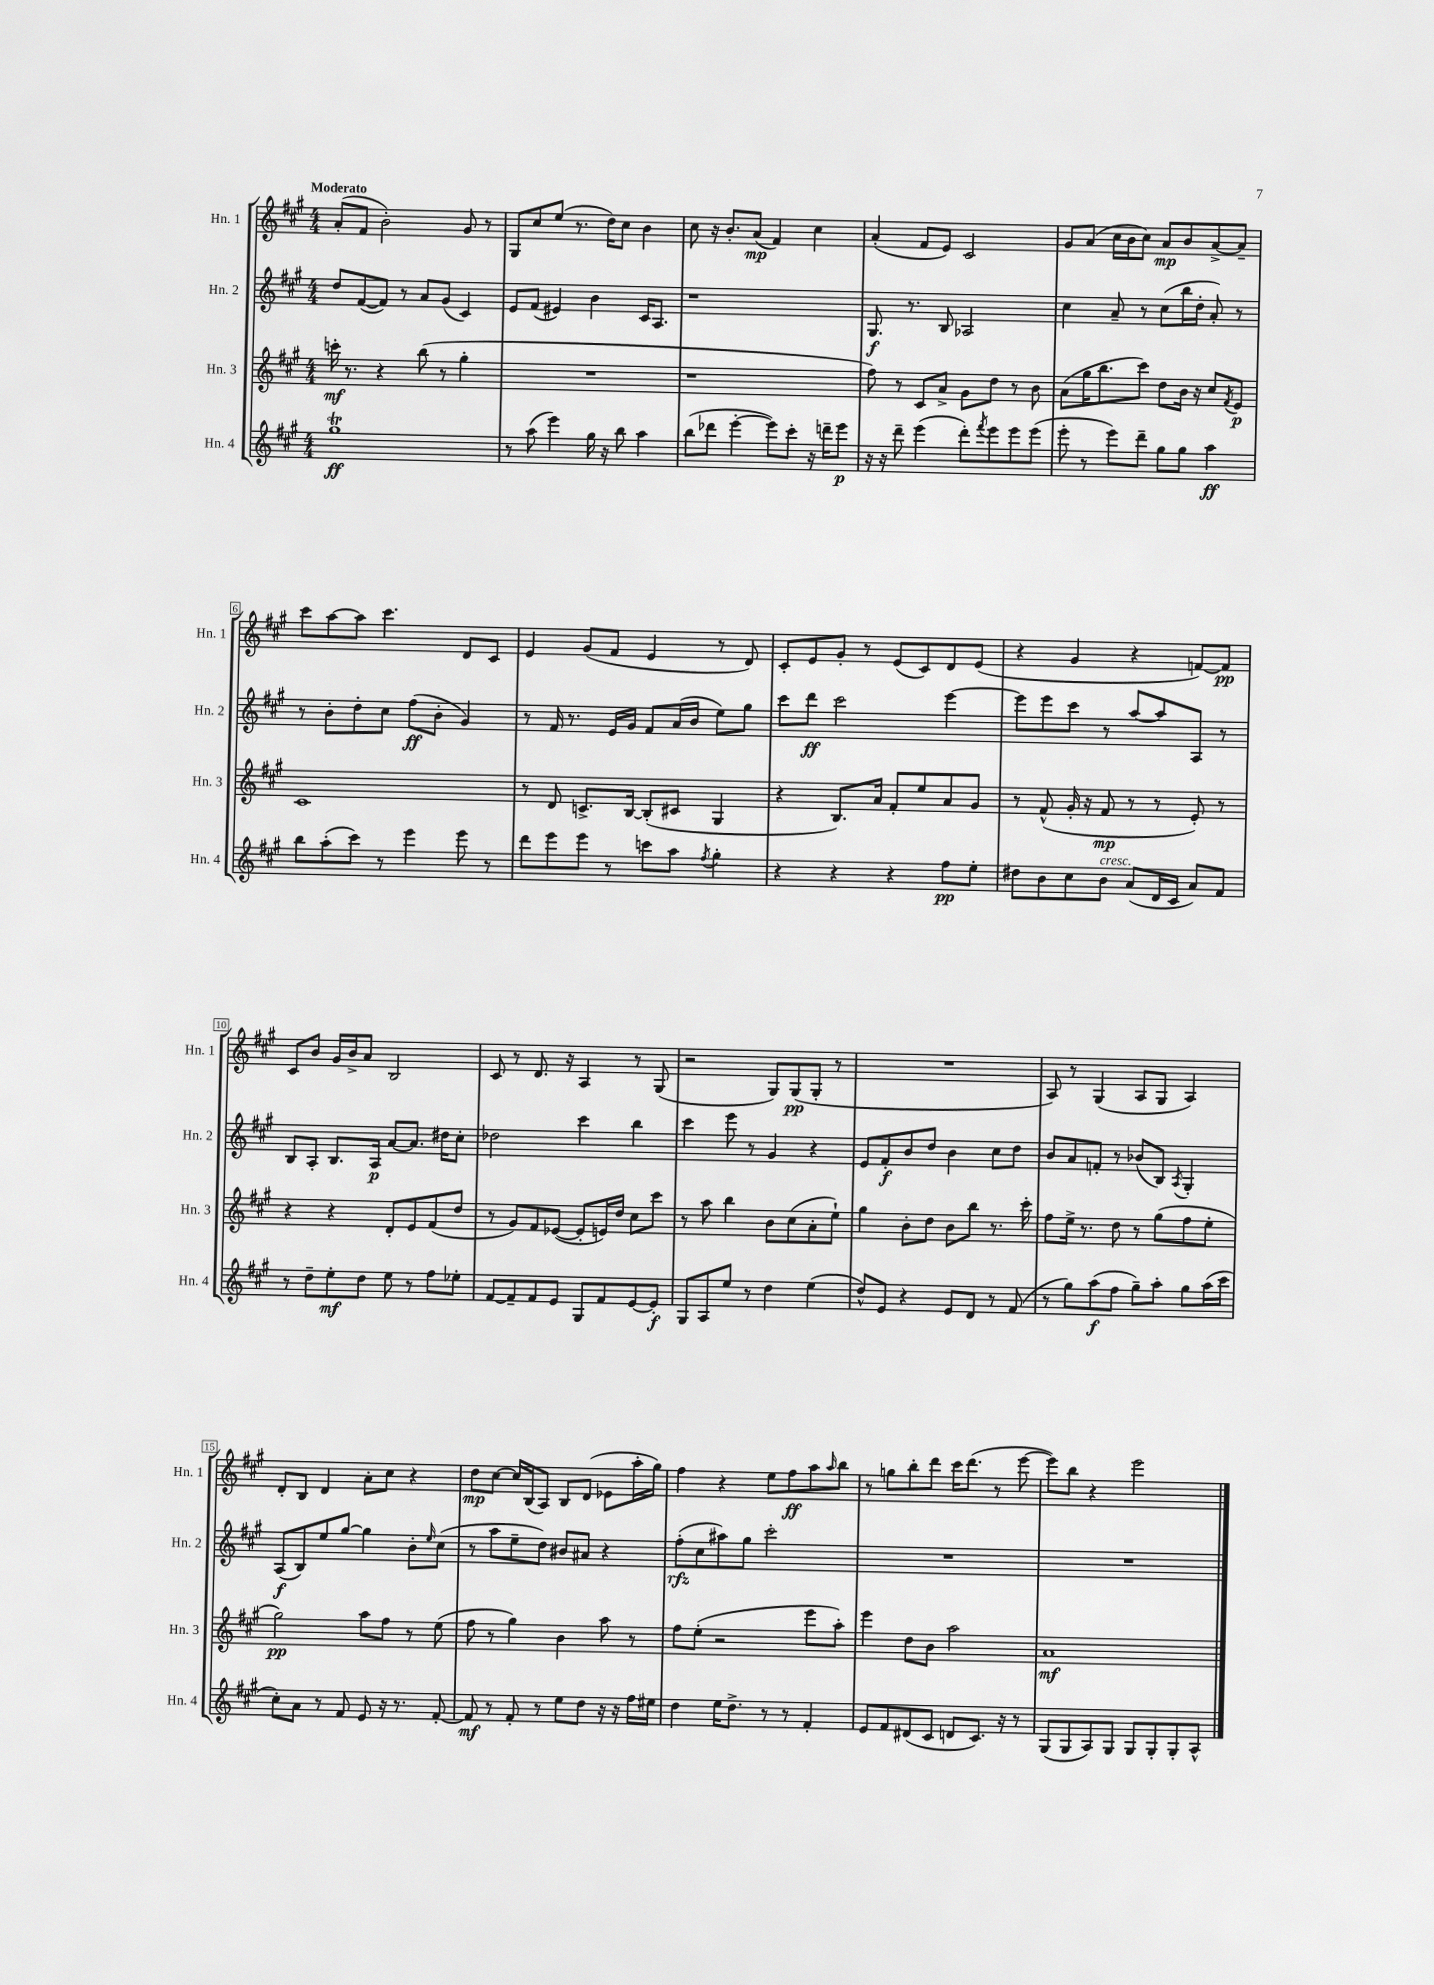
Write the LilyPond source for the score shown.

<<
\new StaffGroup <<
\new Staff = "s0" \with { instrumentName = "Hn. 1" shortInstrumentName = "Hn. 1" } {
    \clef treble \key a \major \numericTimeSignature \time 4/4 \tempo "Moderato"
    a'8-.( fis'8 b'2-.) gis'8 r8 |
    gis8 cis''8 e''8( r8. d''16) cis''8 b'4 |
    cis''8 r16 b'8.-. a'8\mp( fis'4) cis''4 |
    a'4-.( fis'8 e'8) cis'2 |
    gis'8 a'8( cis''16 b'16 cis''8) a'8\mp b'8 a'8~-> a'8-- |
    cis'''8 a''8~ a''8 cis'''4. d'8 cis'8 |
    e'4 gis'8( fis'8 e'4 r8 d'8) |
    cis'8-. e'8 gis'8-. r8 e'8( cis'8) d'8 e'8( |
    r4 gis'4 r4 f'8~) f'8\pp |
    cis'8 b'8 gis'16 b'16-> a'8 b2 |
    cis'8 r8 d'8. r16 a4 r8 gis8( |
    r2 gis8) gis8\pp( gis8-. r8 |
    R1 |
    a8) r8 gis4( a8 gis8 a4) |
    d'8-. b8 d'4 a'8-. cis''8 r4 |
    d''8\mp cis''8~ cis''16 b16( a8) b8 d'8( ees'8 a''16-. gis''16) |
    fis''4 r4 e''8 fis''8\ff a''8 \grace { a''16 } b''8 |
    r8 g''8 b''8-. d'''8 cis'''16 d'''8.( r8 e'''8~ |
    e'''8) b''8 r4 e'''2 \bar "|." |
}
\new Staff = "s1" \with { instrumentName = "Hn. 2" shortInstrumentName = "Hn. 2" } {
    \clef treble \key a \major \numericTimeSignature \time 4/4
    d''8 fis'8~( fis'8) r8 a'8 gis'8( cis'4) |
    e'8 fis'8( eis'4) b'4 cis'16 a8. |
    r1 |
    gis8.\f r8. b8 aes2 |
    cis''4 a'8-- r8 cis''8( b''16 d''16-. a'8-.) r8 |
    r8 b'8-. d''8-. cis''8 fis''8\ff( b'8-. gis'4) |
    r8 fis'16 r8. e'16 gis'16 fis'8 a'16( b'16 e''8) gis''8 |
    cis'''8 d'''8\ff cis'''2 e'''4~ |
    e'''8 e'''8 cis'''8 r8 a''8~ a''8 a8 r8 |
    b8 a8-. b8. a16\p a'8~ a'8. dis''16 cis''8-. |
    des''2 cis'''4 b''4 |
    cis'''4 e'''8 r8 gis'4 r4 |
    e'8 fis'8-.\f b'8 d''8 b'4 cis''8 d''8 |
    b'8 a'8 f'8-. r8 bes'8( b8) \acciaccatura { a8 } gis4-. |
    a8\f( b8) e''8 gis''8~ gis''4 b'8-. \grace { e''16 } cis''8( |
    r8 a''8 e''8-- d''8) bis'8 ais'8 r4 |
    fis''8-.\rfz( cis''8 ais''8) gis''8 cis'''2-. |
    R1 |
    R1 \bar "|." |
}
\new Staff = "s2" \with { instrumentName = "Hn. 3" shortInstrumentName = "Hn. 3" } {
    \clef treble \key a \major \numericTimeSignature \time 4/4
    c'''16-.\mf r8. r4 b''8( r8 gis''4-. |
    R1 |
    r1 |
    fis''8) r8 cis'8 a'8-> gis'8 d''8 r8 b'8 |
    a'8( gis''16 b''8. cis'''8) d''8 b'16 r16 cis''8 \acciaccatura { fis'8 } e'8\p |
    cis'1 |
    r8 d'8 c'8.-> b16~ b8-.( cis'8 gis4 |
    r4 b8.) a'16 fis'8-. e''8 a'8 gis'8 |
    r8 fis'8-^( gis'16-. r16 fis'8\mp r8 r8 e'8-.) r8 |
    r4 r4 d'8-. e'8 fis'8( d''8 |
    r8 gis'8) fis'8 ees'8~( ees'8-. e'16) d''16 cis''8 cis'''8 |
    r8 a''8 b''4 b'8 cis''8( a'8-. e''8-!) |
    gis''4 b'8-. d''8 b'8 b''8 r8. cis'''16-. |
    fis''8 e''16-> r8. d''8 r8 gis''8( fis''8 e''8-. |
    gis''2\pp) a''8 fis''8 r8 e''8( |
    fis''8 r8 gis''4) b'4 a''8 r8 |
    fis''8 e''8-.( r2 e'''8 a''8-.) |
    e'''4 d''8 b'8 a''2 |
    a'1\mf \bar "|." |
}
\new Staff = "s3" \with { instrumentName = "Hn. 4" shortInstrumentName = "Hn. 4" } {
    \clef treble \key a \major \numericTimeSignature \time 4/4
    gis''1\trill\ff |
    r8 a''8( e'''4) gis''16 r16 b''8 a''4 |
    b''8( des'''8 e'''4~-. e'''8) cis'''8-. r16 d'''16-- e'''8\p |
    r16 r16 d'''8-- e'''4( d'''8-.) \acciaccatura { fis'''8 } e'''8 e'''8 e'''8( |
    e'''8-. r8 e'''8) d'''8-- gis''8 gis''8 a''4\ff |
    b''8 a''8-.( cis'''8) r8 e'''4 e'''8 r8 |
    d'''8 e'''8 e'''8 r8 c'''8 a''8 \acciaccatura { fis''8 } gis''4-. |
    r4 r4 r4 fis''8\pp e''8-. |
    dis''8 b'8 cis''8 b'8^\markup { \italic "cresc." } a'8( d'16 cis'16 a'8) fis'8 |
    r8 d''8-- e''8-.\mf d''8 e''8 r8 fis''8 ees''8-. |
    fis'8~ fis'8-- fis'8 e'8 gis8 fis'8 e'8~ e'8-.\f |
    gis8 a8 e''8 r8 d''4 e''4( |
    d''8-^) e'8 r4 e'8 d'8 r8 fis'8( |
    r8 gis''8) a''8\f( fis''8 gis''8--) a''8-. gis''8 a''16( cis'''16 |
    cis''8-.) a'8 r8 fis'8 e'8 r16 r8. fis'8~-. |
    fis'8\mf r8 fis'8-. r8 e''8 d''8 r16 r16 fis''16 eis''16 |
    d''4 e''16 d''8.-> r8 r8 fis'4-. |
    e'8 fis'8 dis'8( cis'8 d'8 cis'8.) r16 r8 |
    gis8( gis8 a8) gis8 gis8 gis8-. gis8-. a8-^ \bar "|." |
}
>>
>>
\layout { \context { \Score \override BarNumber.stencil = #(make-stencil-boxer 0.1 0.3 ly:text-interface::print) } }
